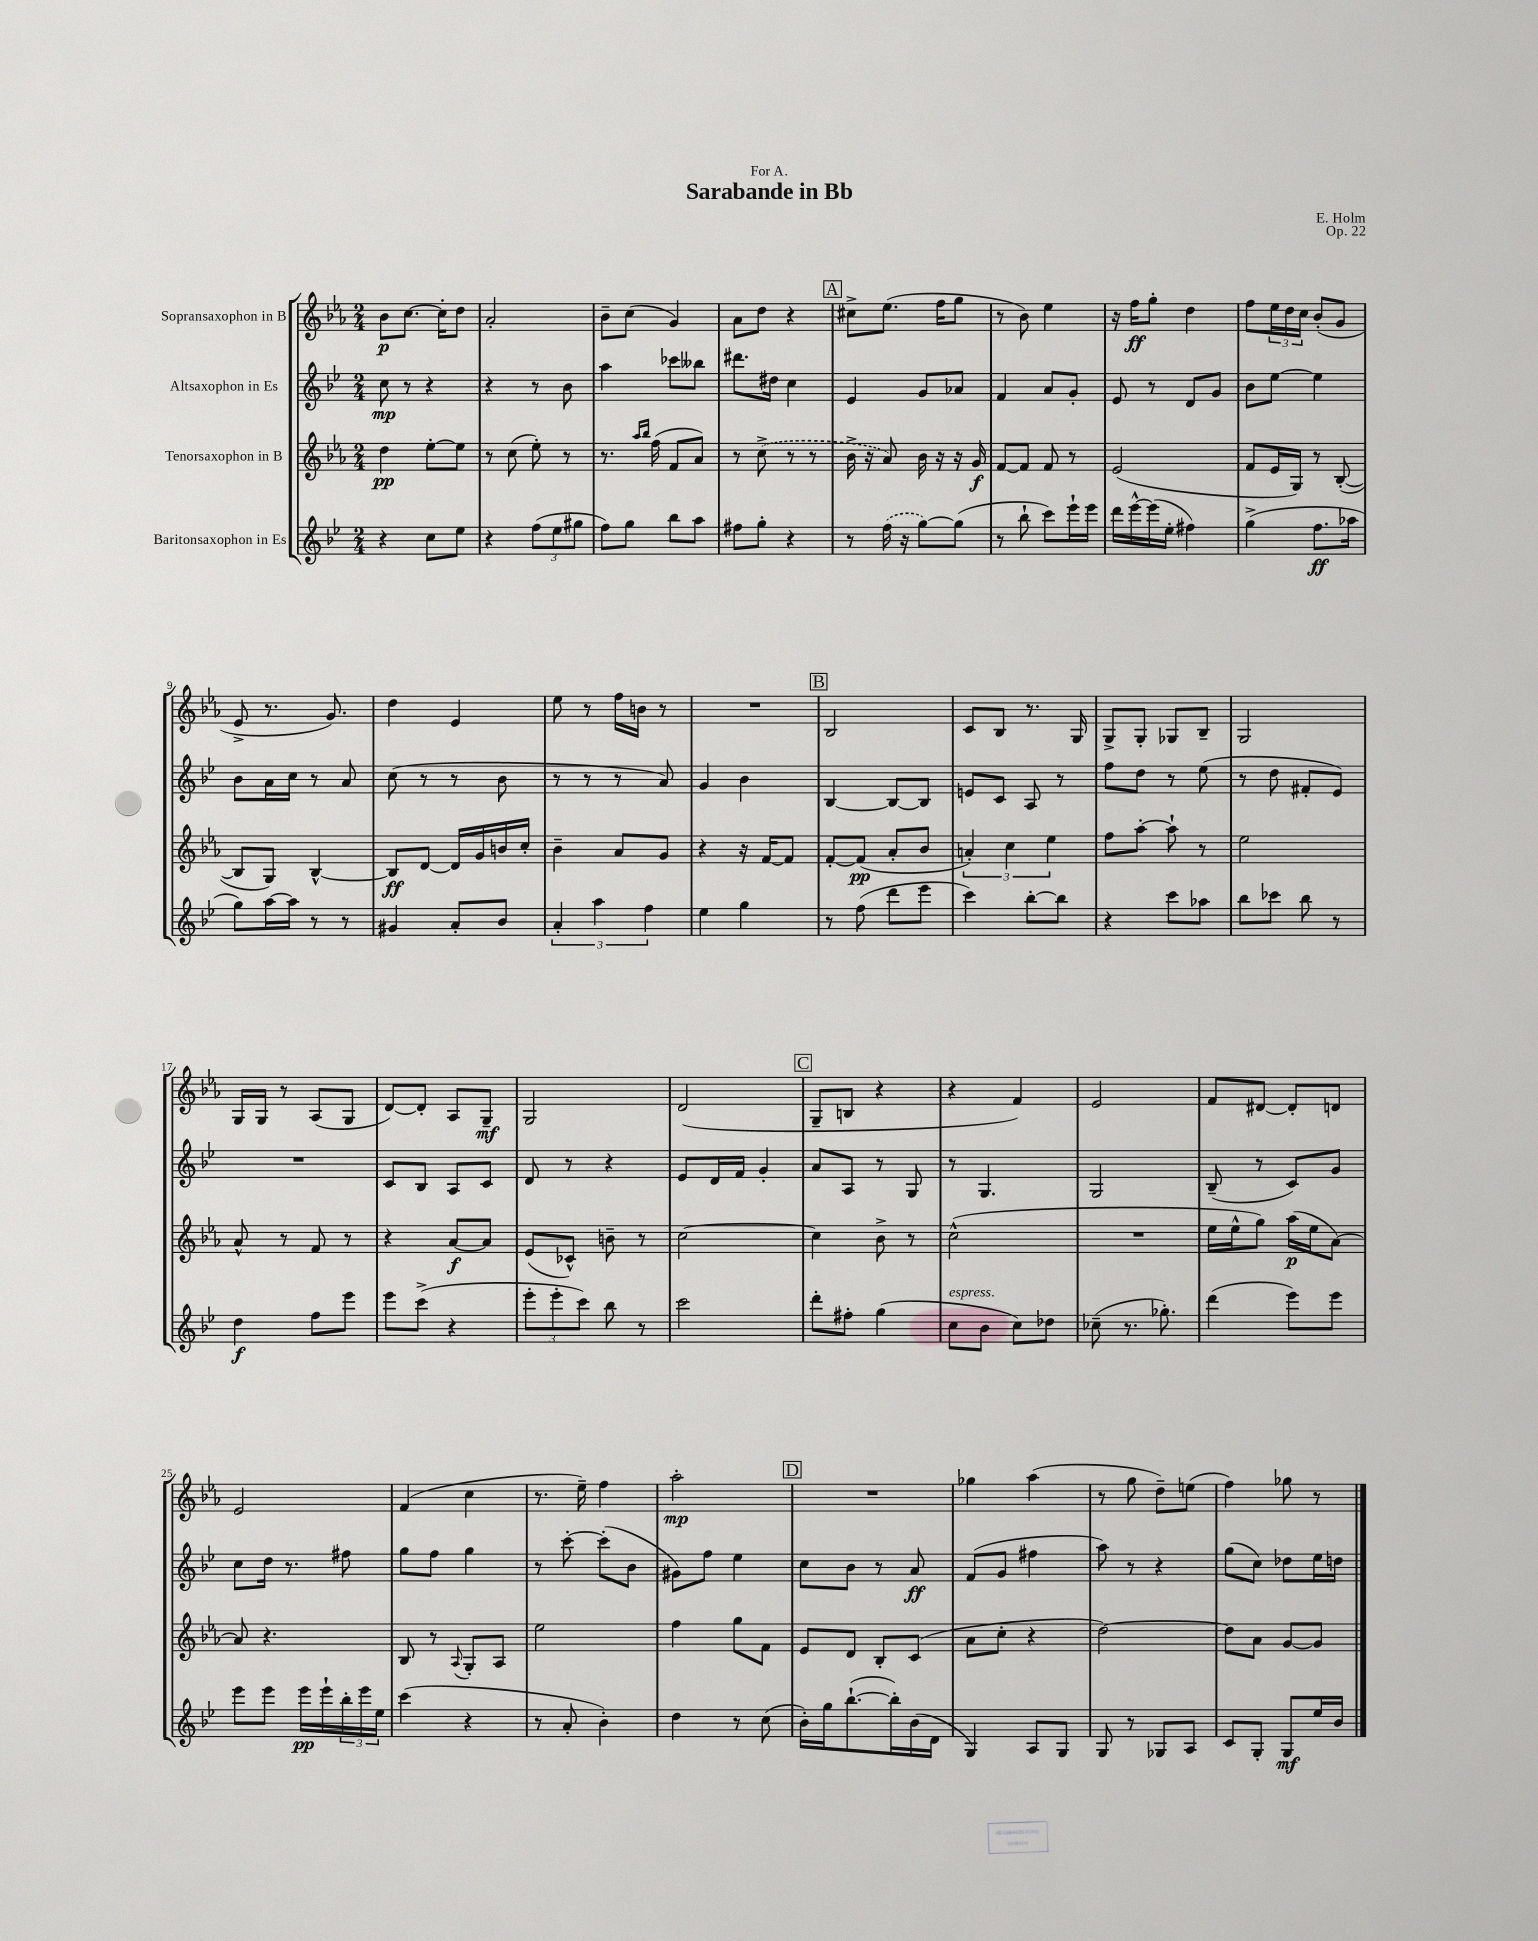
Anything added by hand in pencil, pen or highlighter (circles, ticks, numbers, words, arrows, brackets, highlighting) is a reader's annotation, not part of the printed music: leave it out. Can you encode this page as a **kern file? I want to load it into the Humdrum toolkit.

**kern	**kern	**kern	**kern
*staff4	*staff3	*staff2	*staff1
*clefG2	*clefG2	*clefG2	*clefG2
*k[b-e-]	*k[b-e-a-]	*k[b-e-]	*k[b-e-a-]
*M2/4	*M2/4	*M2/4	*M2/4
4r	4dd\	8cc\	8b-\L
.	.	8r	[8.cc\J
8cc\L	[8ee-'\L	4r	.
.	.	.	16cc'\]LK
8ee-\J	8ee-\]J	.	8dd\J
=	=	=	=
4r	8r	4r	2a-'/
.	(8cc\	.	.
(12ff\L	8ee-'\)	8r	.
12ee-\	.	.	.
.	8r	8b-\	.
12gg#\J	.	.	.
=	=	=	=
8ff\L)	8.r	4aa\	8b-~\L
8gg\J	.	.	(8cc\J
.	16qqaa-/LL	.	.
.	16qqbb-/JJ	.	.
.	(16ff\	.	.
8bb-\L	8f/L	8ccc-\L	4g/)
8aa\J	8a-/J)	8bb--\J	.
=	=	=	=
8ff#\L	8r	8.ddd#\L	8a-\L
8gg'\J	(8cc^\	.	8dd\J
.	.	16dd#\Jk	.
4r	8r	4cc\	4r
.	8r	.	.
=	=	=	=
8r	16b-^\	4e-/	8cc#^\L
.	16r	.	.
(16ff\	8a-/)	.	(8.ee-\J
16r	.	.	.
[8gg\L)	16b-\	8g/L	.
.	16r	.	16ff\LK
(8gg\]J	16r	8a-/J	8gg\J
.	16g/	.	.
=	=	=	=
8r	[8f/L	4f/	8r
8bb-`\	8f/]J	.	8b-\)
8ccc\L)	8f/	8a/L	4ee-\
16eee-`\L	8r	8g'/J	.
16eee-\JJ	.	.	.
=	=	=	=
16ddd\LL	(2e-/	8e-/	16r
[16eee-^^\	.	.	16ff\LK
(16eee-\]	.	8r	8gg'\J
16ee-'\JJ	.	.	.
4ff#\)	.	8d/L	4dd\
.	.	8g/J	.
=	=	=	=
(4gg^\	8f/L	8b-\L	8ff\L
.	16e-/L	[8ee-\J	24ee-\L
.	.	.	24dd\
.	16G/JJ)	.	.
.	.	.	24cc\JJ
8.ff\L	8r	4ee-\]	(8b-'/L
.	([8B-'/	.	8g/J
16aa-\Jk	.	.	.
=	=	=	=
8gg\L)	8B-/]L	8b-\L	8e-^/
[16aa\L	8G/J)	16a\L	8.r
16aa\]JJ	.	16cc\JJ	.
8r	[4B-^^/	8r	.
.	.	.	8.g/)
8r	.	8a/	.
=	=	=	=
4g#/	8B-/]L	(8cc\	4dd\
.	[8d/J	8r	.
8a'/L	16d/]LL	8r	4e-/
.	16g/	.	.
8b-/J	16b/	8b-\	.
.	16cc'/JJ	.	.
=	=	=	=
6a'/	4b-~\	8r	8ee-\
.	.	8r	8r
6aa\	.	.	.
.	8a-/L	8r	16ff\LL
.	.	.	16b\JJ
6ff\	.	.	.
.	8g/J	8a/)	8r
=	=	=	=
4ee-\	4r	4g/	2r
4gg\	16r	4b-\	.
.	[16f/LK	.	.
.	8f/]J	.	.
=	=	=	=
8r	[8f'/L	[4B-/	2B-/
(8ff\	(8f/]J	.	.
8ddd\L	8a-'/L	8B-/_L	.
8eee-\J	8b-/J	8B-/]J	.
=	=	=	=
4ccc\)	6a'/)	8e/L	8c/L
.	.	8c/J	8B-/J
.	6cc\	.	.
[8bb-'\L	.	8A/	8.r
.	6ee-\	.	.
8bb-\]J	.	8r	.
.	.	.	16G/
=	=	=	=
4r	8ff\L	8ff\L	8G^/L
.	[8aa-'\J	8dd\J	8G'/J
8ccc\L	8aa-`\]	8r	8G-/L
8aa-\J	8r	(8ee-\	8B-~/J
=	=	=	=
8bb-\L	2ee-\	8r	2G/
8ccc-\J	.	8dd\	.
8bb-\	.	8f#'/L	.
8r	.	8e-/J)	.
=	=	=	=
4dd\	8a-^^/	2r	16G/LL
.	.	.	16G/JJ
.	8r	.	8r
8ff\L	8f/	.	(8A-/L
8eee-\J	8r	.	8G/J
=	=	=	=
8eee-\L	4r	8c/L	[8d/L)
(8ccc^\J	.	8B-/J	8d'/]J
4r	[8a-/L	8A/L	8A-/L
.	8a-/]J	8c/J	8G~/J
=	=	=	=
12eee-'\L	(8e-/L	8d/	2G/
12eee-'\	.	.	.
.	8c-^^/J)	8r	.
12ccc\J)	.	.	.
8bb-\	8b~\	4r	.
8r	8r	.	.
=	=	=	=
2ccc\	[2cc\	8e-/L	(2d/
.	.	16d/L	.
.	.	16f/JJ	.
.	.	4g'/	.
=	=	=	=
8ddd'\L	4cc\]	8a/L	8G~/L
8ff#'\J	.	8A/J	8B/J
(4gg\	8b-^\	8r	4r
.	8r	8G/	.
=	=	=	=
8cc\L	(2cc^^\	8r	4r
8b-\J	.	4.G/	.
8cc\L)	.	.	4f/)
8dd-\J	.	.	.
=	=	=	=
(8cc-~\	2r	2G/	2e-/
8.r	.	.	.
8.gg-'\)	.	.	.
=	=	=	=
(4ddd\	16ee-\LL	(8B-~/	8f/L
.	16ee-^^\J	.	.
.	8gg\J)	8r	[8d#/J
8eee-\L)	(16aa-\LL	8c/L)	8d#'/]L
.	16ee-\J	.	.
8eee-\J	[8a-\J)	8g/J	8d/J
=	=	=	=
8eee-\L	8a-/]	8cc\L	2e-/
8eee-\J	4.r	16dd\Jk	.
.	.	8.r	.
16eee-\LL	.	.	.
16eee-`\	.	.	.
24bb-'\	.	8ff#\	.
24eee-\	.	.	.
24ee-\JJ	.	.	.
=	=	=	=
(4ccc\	8B-/	8gg\L	(4f/
.	8r	8ff\J	.
.	8qqA-/	.	.
4r	8G'/L	4gg\	4cc\
.	8A-/J	.	.
=	=	=	=
8r	2ee-\	8r	8.r
8a'/	.	[8ccc'\	.
.	.	.	16ee-~\)
4b-'\)	.	(8ccc'\]L	4ff\
.	.	8b-\J	.
=	=	=	=
4dd\	4ff\	8g#\L)	2aa-'\
.	.	8ff\J	.
8r	8gg\L	4ee-\	.
(8cc\	8f\J	.	.
=	=	=	=
16b-'\LL)	8e-/L	8cc\L	2r
16gg\J	.	.	.
([8.bb-`\	8d/J	8b-\J	.
.	8B-'/L	8r	.
16bb-'\]L)	.	.	.
(16b-\	(8c/J	8a/	.
16d\JJ	.	.	.
=	=	=	=
4G/)	8a-\L	(8f/L	4gg-\
.	8cc'\J	8g/J	.
8A/L	4r	4ff#\	(4aa-\
8G/J	.	.	.
=	=	=	=
8G/	[2dd\)	8aa\)	8r
8r	.	8r	8gg\
8G-/L	.	4r	8dd~\L)
8A/J	.	.	(8ee\J
=	=	=	=
8c/L	8dd\]L	(8gg\L	4ff\)
8G'/J	8a-\J	8cc\J)	.
8G/L	[8g/L	8dd-\L	8gg-\
16ee-/L	8g/]J	16ee-\L	8r
16b-/JJ	.	16dd\JJ	.
==	==	==	==
*-	*-	*-	*-
